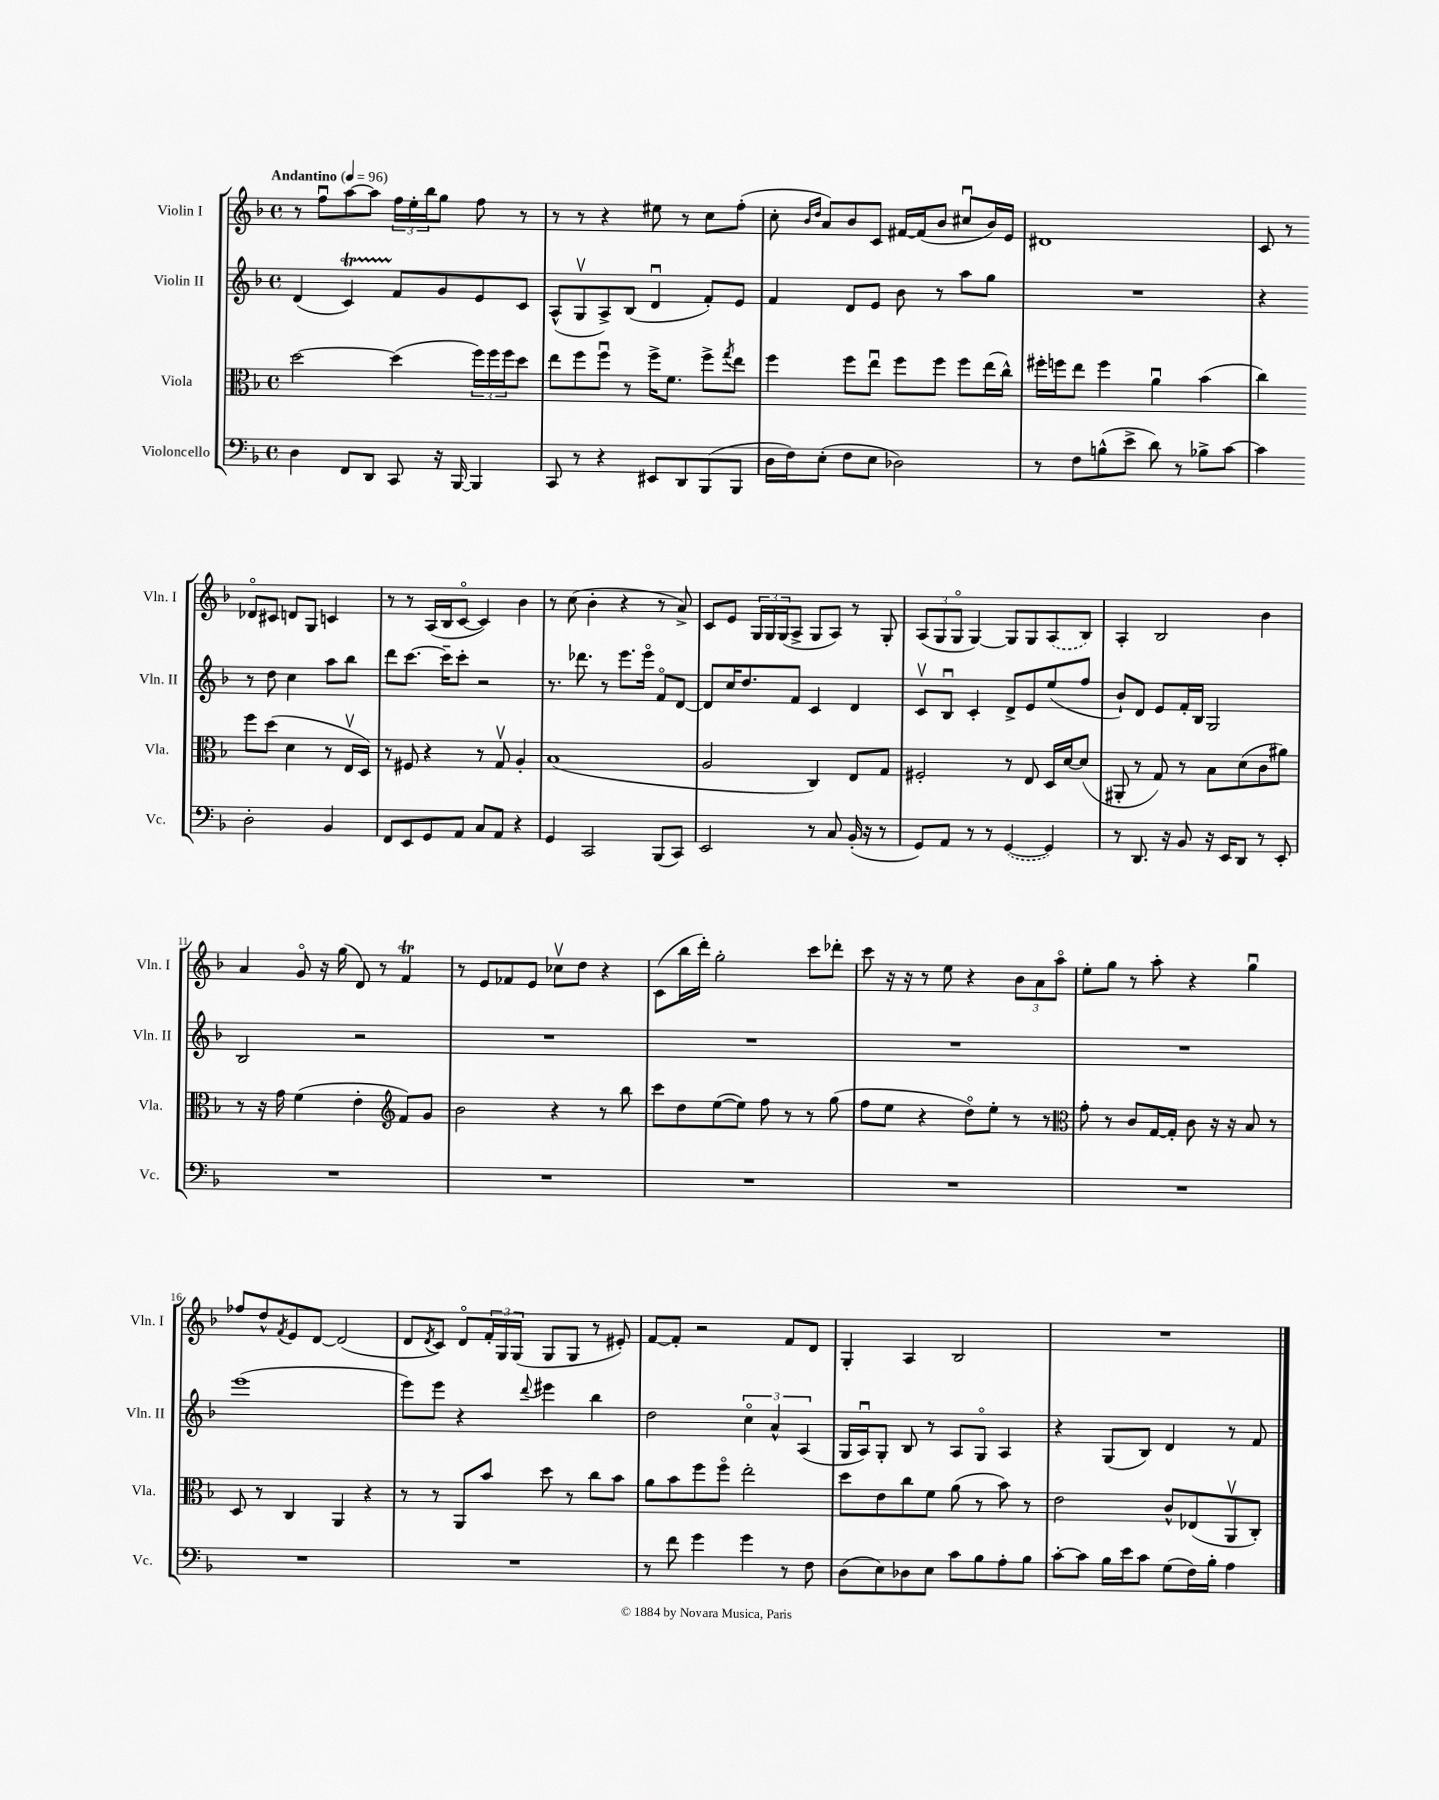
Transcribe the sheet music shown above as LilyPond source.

<<
\new StaffGroup <<
\new Staff = "s0" \with { instrumentName = "Violin I" shortInstrumentName = "Vln. I" } {
    \clef treble \key f \major \defaultTimeSignature \time 4/4 \tempo "Andantino" 4 = 96
    r8 f''8\downbow a''8~ a''8 \tuplet 3/2 { f''16 e''16-. bes''16 } g''8 f''8 r8 |
    r8 r8 r4 eis''8 r8 c''8 f''8-.( |
    c''8-. \grace { bes'16 d''16 } a'8) bes'8 c'8 fis'16~ fis'16( bes'8 cis''8\downbow bes'16) e'16 |
    dis'1 |
    c'8 r8 des'8\flageolet cis'8 d'8 g8 c'4 |
    r8 r8 a16( bes16 c'8~\flageolet c'4) bes'4 |
    r8 c''8( bes'4-. r4 r8 a'8->) |
    c'8 e'8 \tuplet 3/2 { g16 g16 g16( } a8-> g8 a8) r8 g8-. |
    \tuplet 3/2 { a8( g8 g8\flageolet } g4~) g8 g8 \once \slurDashed a8( bes8) |
    a4-. bes2 bes'4 |
    a'4 g'8\flageolet r16 g''16( d'8) r8 f'4\trill |
    r8 e'8 fes'8 e'8 ces''8\upbow d''8 r4 |
    c'8( bes''16 d'''16-.) g''2-. c'''8 des'''8-. |
    c'''8 r16 r16 r8 e''8 r4 \tuplet 3/2 { bes'8 a'8 a''8\flageolet } |
    e''8-. g''8 r8 a''8-. r4 g''4\downbow |
    fes''8 d''8-^ \acciaccatura { f'8 } e'8 d'8~ d'2( |
    d'8 \acciaccatura { d'8 } c'8) d'8\flageolet \tuplet 3/2 { f'16-. g16 g16( } g8 g8 r8 eis'8-.) |
    f'8~ f'8-. r2 f'8 d'8 |
    g4-. a4 bes2 |
    R1 \bar "|." |
}
\new Staff = "s1" \with { instrumentName = "Violin II" shortInstrumentName = "Vln. II" } {
    \clef treble \key f \major \defaultTimeSignature \time 4/4
    d'4( c'4\startTrillSpan) f'8\stopTrillSpan g'8 e'8 c'8 |
    a8-^( g8\upbow a8->) bes8( d'4\downbow f'8-.) e'8 |
    f'4 d'8 e'8 bes'8 r8 a''8 g''8 |
    R1 |
    r4 r8 d''8 c''4 a''8 bes''8 |
    d'''8 c'''8.~ c'''16-- c'''8-. r2 |
    r8. des'''8. r8 e'''8. e'''16\flageolet f'8\flageolet d'8~ |
    d'8 c''16 d''8. f'8 c'4 d'4 |
    c'8\upbow bes8\downbow c'4-. d'8-> e'8 e''8( f''8 |
    bes'8-!) d'8 e'8 f'16-. bes16 g2 |
    bes2 r2 |
    R1 |
    R1 |
    R1 |
    R1 |
    e'''1( |
    e'''8) e'''8 r4 \appoggiatura { d'''8 } eis'''4 bes''4 |
    d''2 \tuplet 3/2 { c''4\flageolet a'4-^ a4( } |
    g16 a16\downbow) g8-. bes8 r8 a8 g8\flageolet a4 |
    r4 g8( bes8) d'4 r8 f'8 \bar "|." |
}
\new Staff = "s2" \with { instrumentName = "Viola" shortInstrumentName = "Vla." } {
    \clef alto \key f \major \defaultTimeSignature \time 4/4
    d''2~ d''4( \tuplet 3/2 { f''16) f''16 f''16 } d''8 |
    e''8 f''8 f''8\downbow r8 f''16-> f'8. f''8-> \acciaccatura { g''8 } e''8 |
    f''4 f''8 e''8\downbow f''8 f''8 f''8 e''16( c''16-^) |
    fis''16-. f''16 e''8 f''4 a'4\downbow bes'4( |
    c''4) f''8 d''8( d'4 r8 e16\upbow d16) |
    r8 fis8 r4 r8 g8\upbow a4-. |
    bes1( |
    a2 c4) e8 g8 |
    fis2-. r8 e8 d16 d'16~ d'8( |
    ais,8-. r8 g8) r8 bes8 d'8( c'8 ais'8) |
    r8 r16 g'16 f'4( e'4-. \clef treble f'8) g'8 |
    bes'2 r4 r8 bes''8 |
    c'''8 d''8 e''8~( e''8) f''8 r8 r8 g''8( |
    f''8 e''8 r4 d''8\flageolet) e''8-. r8 r8 |
    \clef alto g'8-. r8 c'8 g16~ g16-. c'8 r16 r16 bes8 r8 |
    d8 r8 c4 a,4 r4 |
    r8 r8 a,8 bes'8 d''8 r8 c''8 bes'8 |
    a'8 bes'8 f''8 f''8\flageolet e''2-. |
    d''8 e'8 c''8 f'8 a'8( r8 bes'8) r8 |
    e'2 c'8-^ ees8( a,8\upbow c8-.) \bar "|." |
}
\new Staff = "s3" \with { instrumentName = "Violoncello" shortInstrumentName = "Vc." } {
    \clef bass \key f \major \defaultTimeSignature \time 4/4
    d4 f,8 d,8 c,8 r16 bes,,16~ bes,,4 |
    c,8 r8 r4 eis,8 d,8 bes,,8( bes,,8 |
    d16 f16) e8-.( f8 e8 des2) |
    r8 f8 b8-^( e'8-> d'8) r8 bes8-> c'8~ |
    c'4 d2-. bes,4 |
    f,8 e,8 g,8 a,8 c8 a,8 r4 |
    g,4 c,2 bes,,8( c,8) |
    e,2 r8 c8 bes,16-.( r16 r8 |
    g,8) a,8 r8 r8 \once \slurDashed g,4~( g,4) |
    r8 d,8. r16 bes,8 r16 e,16 d,8 r8 e,8-. |
    R1 |
    R1 |
    R1 |
    R1 |
    R1 |
    R1 |
    R1 |
    r8 f'8 g'4 g'4 r8 f8 |
    d8( e8) des8 e8 c'8 bes8 a8-. bes8 |
    c'8~-. c'8 bes16 e'16 c'8 g8( f16) bes16-. a4 \bar "|." |
}
>>
>>
